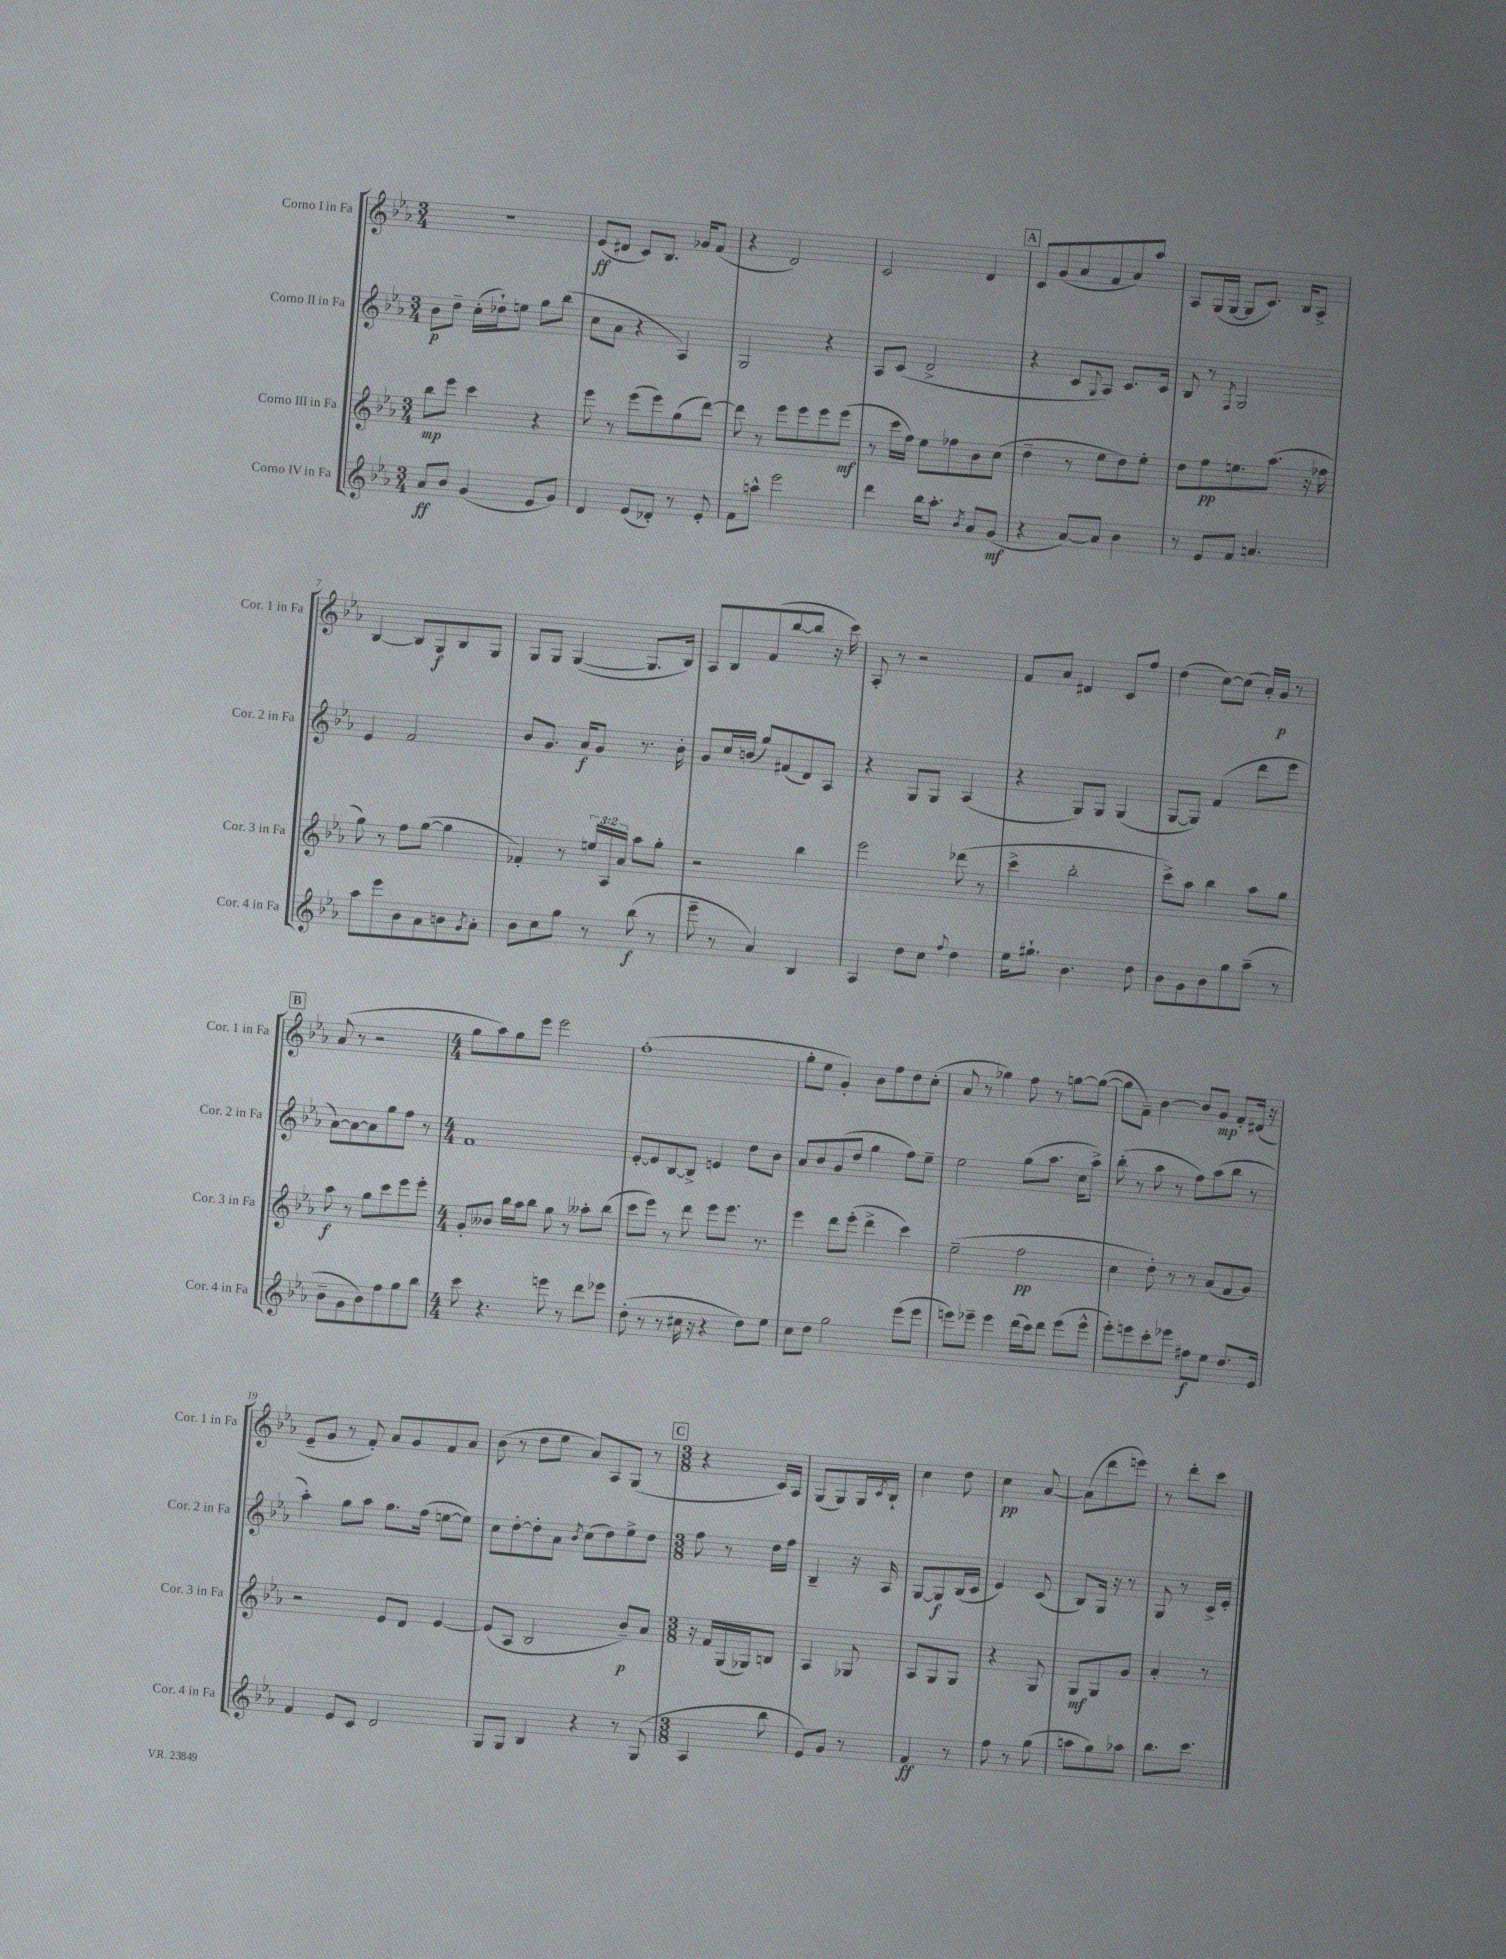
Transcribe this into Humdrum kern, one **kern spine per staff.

**kern	**kern	**kern	**kern
*staff4	*staff3	*staff2	*staff1
*clefG2	*clefG2	*clefG2	*clefG2
*k[b-e-a-]	*k[b-e-a-]	*k[b-e-a-]	*k[b-e-a-]
*M3/4	*M3/4	*M3/4	*M3/4
8a-/L	8bb-\L	8b-\L	2.r
8b-/J	8eee-\J	8dd~\J	.
(4g/	4ccc\	(16cc'\LL	.
.	.	16dd-`\J)	.
.	.	8ee\J	.
8e-/L	4r	8gg\L	.
8g/J)	.	(8bb-\J	.
=	=	=	=
4d/	8eee-\	8cc\L	(8e-/L
.	8r	8a-\J	8d#/J
(8e-/L	(8eee-\L	4r	8c/L)
8d-'/J)	8eee-\)	.	8.B-/J
8r	(8gg\	4A-/)	.
.	.	.	16g-/LK
8e-'/	[8ddd\J)	.	(8f/J
=	=	=	=
8f\L	8ddd\]	2G/	4r
8aa^^\J	8r	.	.
2eee-\	8eee-\L	.	2d/)
.	8eee-\	.	.
.	8eee-\	4r	.
.	(8eee-\J	.	.
=	=	=	=
4ddd\	8r	8A-/L	2c/
.	16ccc\LL	(8c/J	.
.	16ff\JJ)	.	.
16bb-\LK	8ee-\L	2d^/	.
8.aa-'\J	.	.	.
.	8ff-\	.	.
8qb-/	.	.	.
8a-/L	8b-\	.	4d/
(8g/J	(8cc\J	.	.
=	=	=	=
4r	4dd~\	4r	8c/L
.	.	.	(8g/
[8a-/L)	8r	8c/L	8a-/
.	.	8qqG/	.
8a-/]J	8ee-\L	8A-/J)	8f/
4b-\	8dd\)	8.c/L	8a-/)
.	8ee-'\J	.	8aa-/J
.	.	16c/Jk	.
=	=	=	=
8r	8dd\L	8B-/	8A-/L
8e-/L	8ff\	8r	(16G/L
.	.	.	[16G/JJ
.	.	8qF/	.
8f/J	8.ee\	2G/	8G/]L
4.a/	.	.	8.c/J)
.	(8.aa-\J	.	.
.	.	.	16B-/LK
.	16r	.	8A-^/J
.	16ff-\	.	.
=	=	=	=
8aa-\L	8gg\)	4e-/	[4B-/
8eee-\	8r	.	.
8b-\	8ff\L	2f/	8B-/]L
8a-\	([8gg\J	.	8G/
8b\	4gg\]	.	8B-/
8qg/	.	.	.
8a-'\J	.	.	8G/J
=	=	=	=
8b-\L	4f-'/)	8b-/L	8G/L
8cc\	.	8.g/J	8G/J
8gg\J	8r	.	([4G/
.	.	16a-/LK	.
8r	24ee/LL	8g/J	.
.	24A-/	.	.
.	24a-/JJ	.	.
(8bb-\	8aa-\L	8.r	8.G/]L
8r	8gg'\J	.	.
.	.	16b-'\	16B-/Jk)
=	=	=	=
8eee-~\	2r	8g/L	8A-/L
8r	.	16cc/L	8B-/
.	.	(16b/JJ	.
4a-/)	.	8gg/L)	(8f/
.	.	(8f#/	[8bb-/
4B-/	4bb-\	8d/)	8bb-/]J
.	.	8A-/J	16r
.	.	.	16ccc\)
=	=	=	=
4A-/	2eee-\	4r	8A-'/
.	.	.	8r
8dd\L	.	8G/L	2r
8cc\J	.	8G/J	.
8qqff/	.	.	.
4dd\	(8ddd-\	(4A-/	.
.	8r	.	.
=	=	=	=
16ee-\LK	4ccc^\	4r	8f/L
8.gg#`\J	.	.	.
.	.	.	8a-/J
4.b-\	2bb-'\	8G/L)	4d#/
.	.	8G/J	.
.	.	(4G/	8c/L
8dd\	.	.	8ff/J
=	=	=	=
8b-\L	8ccc^\L)	[8G/L	(4dd\
8g\	8aa-\J	8G/]J)	.
8b-\	4bb-\	(4f/	[8cc\L)
8gg\	.	.	(8cc\]J
(8aa-~\J	8aa-\L	8ddd\L	16a-'/LL)
.	.	.	16g/JJ
8r	8gg\J	8eee-\J	8r
=	=	=	=
8b-~\L	8aa-\	[8a-\L)	(8a-/
8g\	8r	8a-\_	8r
8b-\)	8gg\L	8a-\]	2r
8ff\	8ccc\	8gg\	.
8gg\	8eee-\	8ff\J	.
8bb-\J	8eee-'\J	8r	.
=	=	=	=
*M4/4	*M4/4	*M4/4	*M4/4
8ccc\	8g'/L	1f	8gg\L
4.r	8b--/J	.	8aa-\)
.	16bb-\LL	.	8gg\
.	16aa-\J	.	.
.	8bb-\J	.	8eee-\J
8eee\	8gg\	.	2eee-\
8r	8r	.	.
8ddd\L	8aa--'\L	.	.
8eee-\J	(8bb-\J	.	.
=	=	=	=
(8dd'\	8ccc\L	[8e-'/L	(1ff'
8r	8eee-\J)	8e-/]	.
8r	8r	[8B-/	.
16cc#\	8ddd\	8B-^/]J	.
16r	.	.	.
4r	8eee-\L	4e/	.
.	8.eee-\J	.	.
8dd\L)	.	8dd\L	.
.	8.r	.	.
8ee-\J	.	8b-\J	.
=	=	=	=
8cc\L	4eee-\	8a-/L	8gg'\L
8dd\J	.	8b-/	8ee-\J
2gg\	8ddd\L	(8g/	4g'/)
.	(8eee-'\J	8dd/J	.
.	4ddd^\	4gg\	8b-\L
.	.	.	8ff\
(8eee-\L	4ccc\)	8ff\L)	8dd\
8eee-\J	.	8ee-~\J	(8cc'\J
=	=	=	=
8eee\L)	(2ee-~\	2ee-\	8a-/
8eee-~\J	.	.	8r
4eee-\	.	.	4gg-\)
(16ddd\LL	2ff\	(8gg\L	8ff\
16ccc\J)	.	.	.
8ddd\J	.	8.aa-\J	8r
(8eee-\L	.	.	[8gg\L
.	.	16cc\LK	.
8eee-^^\J	.	8aa-^\J)	(8gg\_J
=	=	=	=
8eee-'\L)	4cc\	(8bb-'\	8gg\]L
8eee\	.	8r	8f~\J)
8ccc'\	8dd'\)	8aa-\	[4b-\
8eee-\J	8r	8r	.
8ff#\L	8r	8ff\L)	8b-/]L
8ee-\J	(8a-/L	(8aa-\	8g/J
8.dd/L	8f/	8bb-\J	8f'/L
.	8g/J)	8r	(16d#/Jk
16e-/Jk	.	.	16r
=	=	=	=
4f/	2r	4aa-'\)	8e-~/L
.	.	.	8g/J
8e-/L	.	8gg\L	8r
8c/J	.	8aa-\J	8f'/)
2d/	8e-/L	8.gg\L	8a-/L
.	8d/J	.	8g/
.	.	(16ff\Jk	.
.	[4e-/	[8ee\L	8f/
.	.	8ee\]J)	8a-/J
=	=	=	=
8G/L	(8e-/]L	8cc\L	(8b-\
8G/J	8A-/J	[8dd'\	8r
4B-/	2B-/	8dd'\]	8dd\L
.	.	8a-\J	8ee-\J
.	.	8qb-/	.
4r	.	(8cc\L	8a-/L)
.	.	8dd\)	8A-/
8r	8b-~/L)	8ee-^\	(8G/J
(8G/	8a-/J	8dd\J	8r
=	=	=	=
*M3/8	*M3/8	*M3/8	*M3/8
4A-/	16r	8ff\	4r
.	16f/LL	.	.
.	(16G/	8r	.
.	16G-/J)	.	.
8bb-\	8B/J	16dd\LL	16c/LL)
.	.	16ff\JJ	16A-/JJ
=	=	=	=
8e-/L)	4A-/	4B-~/	(8G/L
8g/J	.	.	8G/)
8r	8G-/	16r	16G/L
.	.	.	8qc/
.	.	16A-/	16B-`/JJ
=	=	=	=
4f/	8A-/L	[8G/L	4cc\
.	8G/	8G/]	.
8r	8G/J	(16B-/L	8dd\
.	.	16c/JJ	.
=	=	=	=
8ff\	4r	4e-/)	4cc\
8r	.	.	.
(8gg\	8G/	(8c/	[8a-/
=	=	=	=
8aa\L	8G/L	8B-/L)	(8a-\]L
8gg\)	8G/	16G/Jk	8ddd\
.	.	16r	.
8aa-\J	8g/J	8r	8eee\J)
=	=	=	=
8.bb-\L	4a-'/	8G/	8r
.	.	8r	8ddd'\L
8.ccc\J	.	.	.
.	8r	16c^/LL	8ccc\J
.	.	16e-'/JJ	.
==	==	==	==
*-	*-	*-	*-
